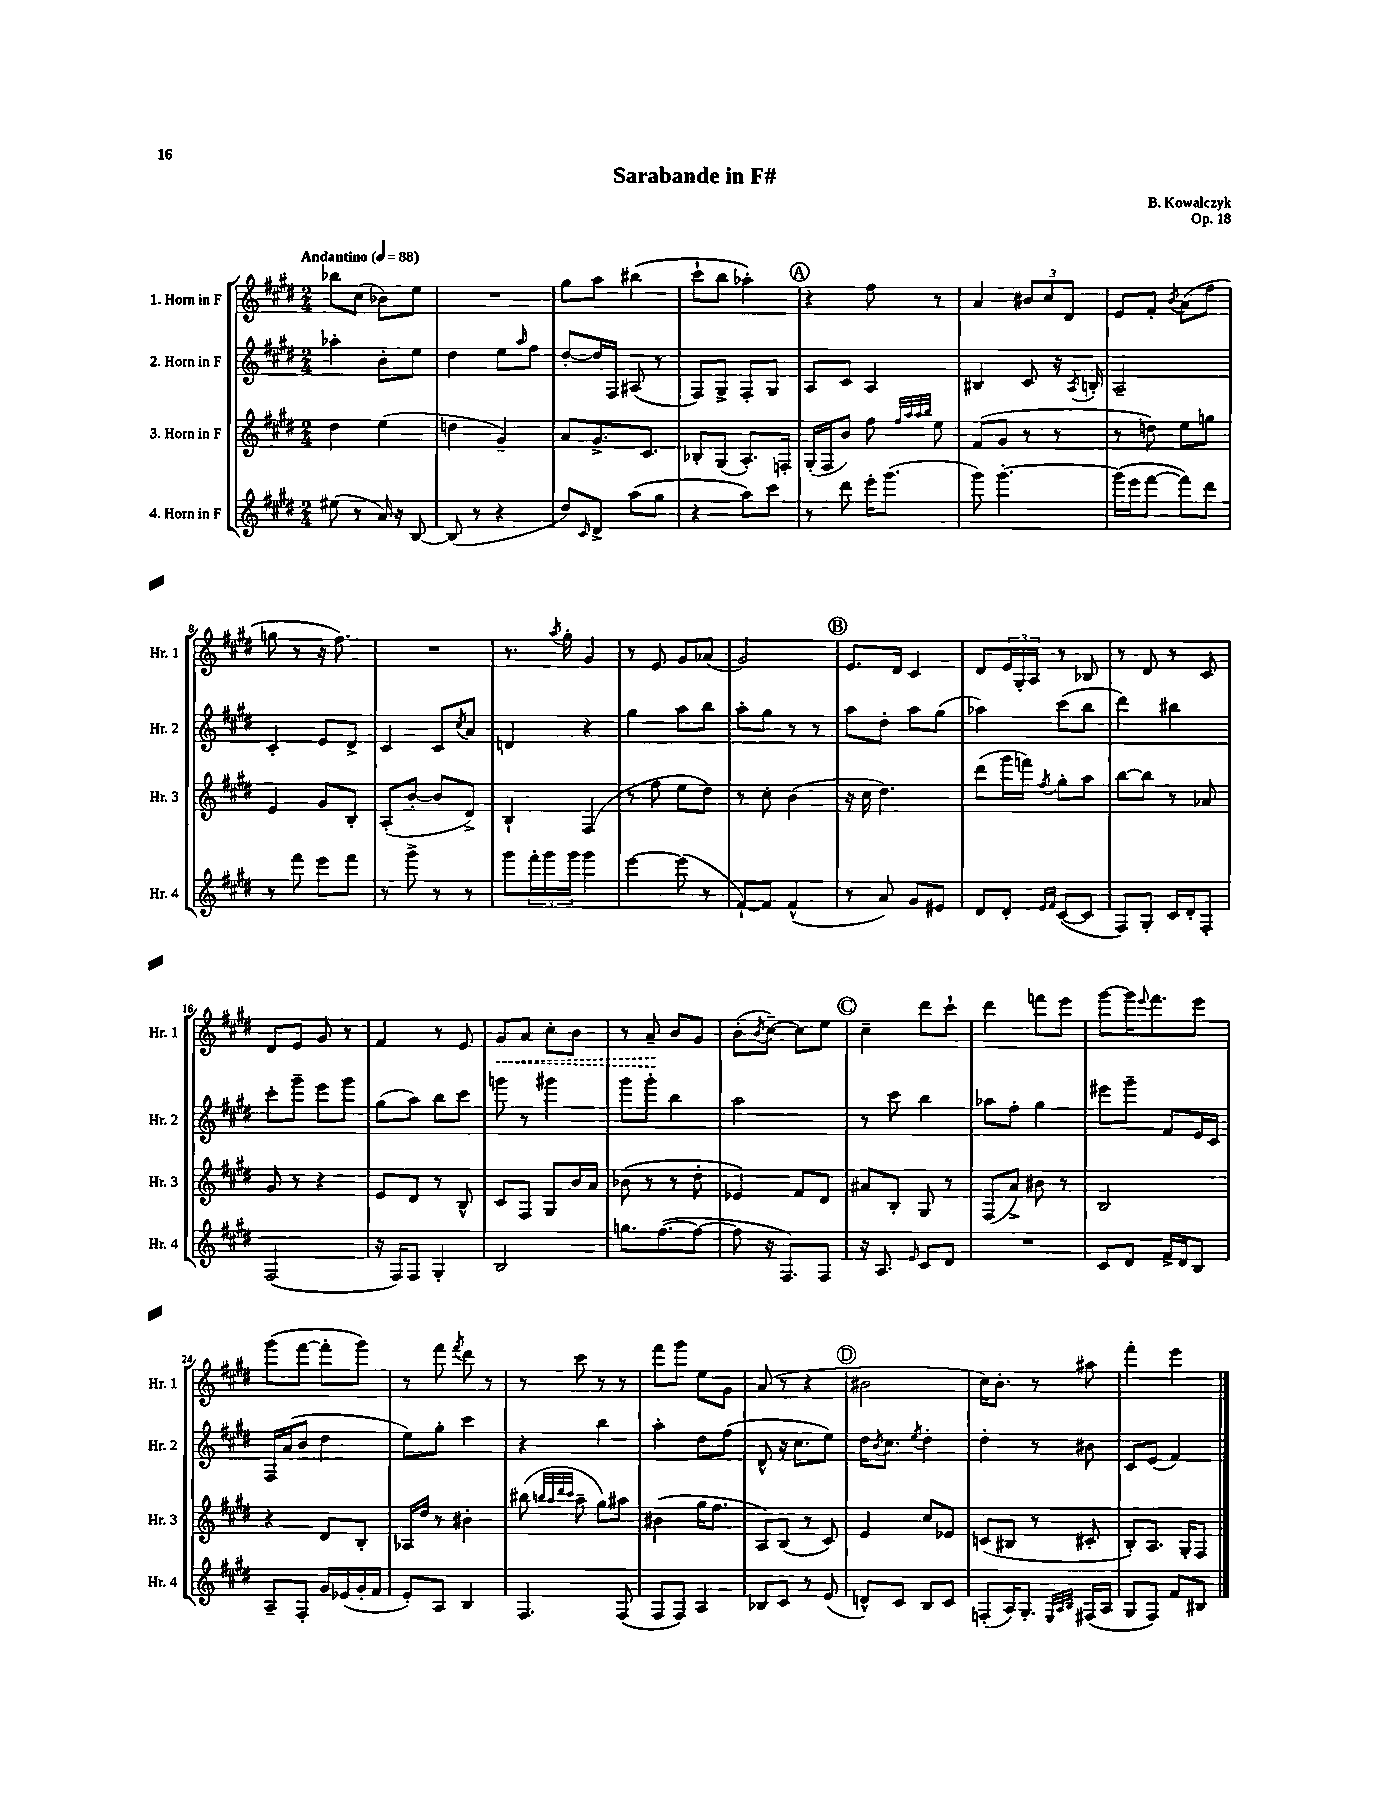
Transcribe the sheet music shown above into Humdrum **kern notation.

**kern	**kern	**kern	**kern	**dynam
*part4	*part3	*part2	*part1	*part1
*staff4	*staff3	*staff2	*staff1	*staff1
*I"4. Horn in F	*I"3. Horn in F	*I"2. Horn in F	*I"1. Horn in F	*
*I'Hr. 4	*I'Hr. 3	*I'Hr. 2	*I'Hr. 1	*
*clefG2	*clefG2	*clefG2	*clefG2	*
*k[f#c#g#d#]	*k[f#c#g#d#]	*k[f#c#g#d#]	*k[f#c#g#d#]	*
*M2/4	*M2/4	*M2/4	*M2/4	*
*MM88	*MM88	*MM88	*MM88	*
=1	=1	=1	=1	=1
!	!	!	!LO:TX:a:B:t=Andantino	!
(8ee#X\	4dd#\	4aa-X'\	8bb-X\L	.
8r	.	.	(8cc#\J	.
16a/)	(4ee\	8b'\L	8b-X\L)	.
16r	.	.	.	.
[8B/	.	8ee\J	8ee\J	.
=2	=2	=2	=2	=2
(8B/]	4ddn\	4dd#\	2r	.
8r	.	.	.	.
4r	4g#~/)	8ee\L	.	.
.	.	16qqaa/	.	.
.	.	8ff#\J	.	.
=3	=3	=3	=3	=3
8dd#/L)	8a/L	[8dd#'/L	8gg#\L	.
16qqc#/	.	.	.	.
8d#^/J	8.g#^/	16dd#/L]	8aa\J	.
.	.	16F#/JJ	.	.
(8aa\L	.	(8A#X/	(4bb#X\	.
.	8.c#/J	.	.	.
8gg#\J	.	8r	.	.
=4	=4	=4	=4	=4
4r	8B-X'/L	8F#/L)	8ccc#`\L	.
.	(8G#/J	8G#^/J	8bb\J	.
8aa\L)	8.A'/L)	8F#'/L	4aa-X'\)	.
8ccc#\J	.	8G#/J	.	.
.	16Fn'/Jk	.	.	.
!!LO:REH:place=s1:t=A
=5	=5	=5	=5	=5
8r	(16G#'/LL	8A/L	4r	.
.	16F#/J	.	.	.
8ddd#\	8b/J)	8c#/J	.	.
16eee'\KL	8ff#\	4A/	8ff#\	.
(8.ggg#\J	.	.	.	.
.	32qqff#/LLL	.	.	.
.	32qqaa/	.	.	.
.	32qqaa/	.	.	.
.	32qqbb/JJJ	.	.	.
.	8ee\	.	8r	.
=6	=6	=6	=6	=6
8ggg#\)	(8f#/L	4B#X/	4a/	.
[4.ggg#'\	8g#/J	.	.	.
.	8r	8c#/	12b#X/L	.
.	.	.	12cc#/	.
.	8r	16r	.	.
.	.	.	12d#/J	.
.	.	8qA/	.	.
.	.	16Bn'/	.	.
=7	=7	=7	=7	=7
(16ggg#\LL]	8r	2A~/	8e/L	.
16eee\J	.	.	.	.
[8fff#\J	8ddn\)	.	8f#'/J	.
.	.	.	8qb/	.
8fff#\L])	8ee\L	.	(8a\L	.
8ddd#\J	8ggn\J	.	8ff#\J	.
!!LO:LB:g=z
=8	=8	=8	=8	=8
8r	4e/	4c#'/	8ggn\	.
8fff#\	.	.	8r	.
8eee\L	8g#/L	8e/L	16r	.
.	.	.	8.ff#\)	.
8fff#\J	8B'/J	8d#^/J	.	.
=9	=9	=9	=9	=9
8r	(8A'/L	4c#/	2r	.
8ggg#^\	[8b'/J	.	.	.
8r	8b/L]	8c#/L	.	.
.	.	8qcc#/	.	.
8r	8d#^/J)	8a/J	.	.
=10	=10	=10	=10	=10
8ggg#\L	4B`/	4dn/	8.r	.
24fff#'\L	.	.	.	.
24ggg#\	.	.	.	.
.	.	.	8qaa/	.
.	.	.	16gg#'\	.
24ggg#\JJ	.	.	.	.
4ggg#\	(4F#/	4r	4g#/	.
=11	=11	=11	=11	=11
[4eee\	8r	4gg#\	8r	.
.	8ff#\	.	8e/	.
(8eee\]	8ee\L	8aa\L	8g#/L	.
8r	8dd#\J)	8bb\J	(8a-X/J	.
=12	=12	=12	=12	=12
[8f#`/L)	8r	8aa'\L	2g#/)	.
8f#/J]	8cc#'\	8gg#\J	.	.
(4f#^^/	(4b\	8r	.	.
.	.	8r	.	.
!!LO:REH:place=s1:t=B
=13	=13	=13	=13	=13
8r	16r	8aa\L	8.e/L	.
.	16cc#\	.	.	.
8a/)	4.dd#\)	8dd#'\J	.	.
.	.	.	16d#/Jk	.
8g#/L	.	8aa\L	4c#/	.
8e#X/J	.	(8gg#\J	.	.
=14	=14	=14	=14	=14
8d#/L	(8ddd#\L	4aa-X\)	8d#/L	.
8d#'/J	16ggg#\L	.	24e/L	.
.	.	.	24G#'/	.
.	16fffn\JJ)	.	.	.
.	.	.	24A/JJ	.
16qqe/LL	.	.	.	.
16qqf#/JJ	8qff#/	.	.	.
([8c#/L	8gg#'\L	(8ccc#\L	8r	.
8c#/J]	8aa\J	8bb\J	8B-X/	.
=15	=15	=15	=15	=15
8F#/L)	[8bb\L	4ddd#\)	8r	.
8G#'/J	8bb\J]	.	8d#/	.
16c#/LL	8r	4bb#X\	8r	.
16d#'/J	.	.	.	.
8F#'/J	8a-X/	.	8c#/	.
!!LO:LB:g=z
=16	=16	=16	=16	=16
(2F#/	8g#/	8ccc#'\L	8d#/L	.
.	8r	8ggg#~\J	8e/J	.
.	4r	8eee\L	8g#/	.
.	.	8ggg#\J	8r	.
=17	=17	=17	=17	=17
16r	8e/L	(8gg#\L	4f#/	.
16F#/KL)	.	.	.	.
8F#/J	8d#/J	8aa\J)	.	.
4G#'/	8r	8bb\L	8r	.
.	8B^^/	8ccc#\J	8e/	.
=18	=18	=18	=18	=18
!	!	!	!	!LO:HP:b
2B/	8c#/L	8gggn\	8g#/L	<
.	8F#/J	8r	8a/J	.
.	8G#/L	4ggg#X\	8cc#'\L	.
.	16b/L	.	8b\J	.
.	16a/JJ	.	.	.
=19	=19	=19	=19	=19
8.ggn\L	(8b-X\	8ggg#\L	8r	.
.	8r	8ggg#'\J	8a~/	.
([8.ff#\	.	.	.	.
.	8r	4bb\	8b/L	[
8ff#\J_	8dd#'\	.	8g#/J	.
=20	=20	=20	=20	=20
8ff#\]	4e-X/)	2aa\	(8b'\L	.
.	.	.	8qb/	.
16r	.	.	[8cc#~\J)	.
8.F#/L)	.	.	.	.
.	8f#/L	.	8cc#\L]	.
8F#/J	8d#/J	.	8ee\J	.
!!LO:REH:place=s1:t=C
=21	=21	=21	=21	=21
16r	8a#X/L	8r	4cc#~\	.
8.A/	.	.	.	.
.	8B'/J	8ccc#\	.	.
16qqe/	.	.	.	.
8c#/L	8G#/	4bb\	8ddd#\L	.
8d#/J	8r	.	8ccc#`\J	.
=22	=22	=22	=22	=22
2r	(8F#/L	8aa-X\L	4ddd#\	.
.	8a^/J)	8ff#'\J	.	.
.	8b#X\	4gg#\	8fffn\L	.
.	8r	.	8eee\J	.
=23	=23	=23	=23	=23
8c#/L	2B/	8eee#X\L	[8ggg#\L	.
8d#/J	.	8ggg#~\J	16ggg#\K]	.
.	.	.	8qqeee/	.
.	.	.	8.fff#\	.
16f#^/LL	.	8f#/L	.	.
16d#/J	.	.	.	.
8B/J	.	16e/L	8eee\J	.
.	.	16c#/JJ	.	.
!!LO:LB:g=z
=24	=24	=24	=24	=24
8A~/L	4r	16F#/LL	(8ggg#\L	.
.	.	(16a/J	.	.
8F#'/J	.	8b/J	[8fff#\J	.
16g#/LL	8d#/L	4dd#\	8fff#'\L]	.
(16e-X/	.	.	.	.
16g#'/	8B'/J	.	8ggg#\J)	.
16f#/JJ	.	.	.	.
=25	=25	=25	=25	=25
8e'/L)	16A-X/LL	8ee\L)	8r	.
.	16dd#/JJ	.	.	.
8A/J	8r	8gg#'\J	8fff#\	.
.	.	.	8qfff#/	.
4B/	4b#X'\	4ccc#\	8ddd#\	.
.	.	.	8r	.
=26	=26	=26	=26	=26
4.F#/	(8bb#X\	4r	8r	.
.	32qqbbn/LLL	.	.	.
.	32qqaa/	.	.	.
.	32qqddd#/	.	.	.
.	32qqccc#/JJJ	.	.	.
.	8aa~\	.	8ccc#\	.
.	8gg#\L)	4bb\	8r	.
(8F#/	8aa#X\J	.	8r	.
=27	=27	=27	=27	=27
8F#/L	(4b#X\	4aa'\	8fff#\L	.
8F#/J)	.	.	8ggg#\J	.
4A/	16gg#\KL	8dd#\L	8ee\L	.
.	8.ff#\J	.	.	.
.	.	(8ff#\J	8g#\J	.
=28	=28	=28	=28	=28
8B-X/L	8A/L)	8d#^^/	(8a/	.
8c#/J	(8B/J	16r	8r	.
.	.	8.cc#\L	.	.
8r	8r	.	4r	.
(8e/	8c#/)	8ee\J)	.	.
!!LO:REH:place=s1:t=D
=29	=29	=29	=29	=29
8dn^^/L)	4e/	16dd#\KL	2b#X\	.
.	.	8qb/	.	.
.	.	8.cc#\J	.	.
8c#/J	.	.	.	.
.	.	8qee/	.	.
8B/L	8cc#/L	4dd#'\	.	.
8c#/J	8e-X/J	.	.	.
=30	=30	=30	=30	=30
(8Fn'/L	(8cn/L	4dd#'\	16cc#\KL)	.
.	.	.	8.b'\J	.
16A/K)	8B#X/J	.	.	.
8.G#'/J	.	.	.	.
.	8r	8r	8r	.
32qqE/LLL	.	.	.	.
32qqA/	.	.	.	.
32qqB/JJJ	.	.	.	.
(16F#X/LL	8c#X'/	8b#X\	8aa#X\	.
16A/JJ	.	.	.	.
=31	=31	=31	=31	=31
8G#/L	8B'/L)	8c#/L	4fff#'\	.
8F#/J)	8.A/J	(8e/J	.	.
8f#/L	.	4f#/)	4eee\	.
.	16G#'/KL	.	.	.
8B#X/J	8F#/J	.	.	.
==	==	==	==	==
*-	*-	*-	*-	*-
